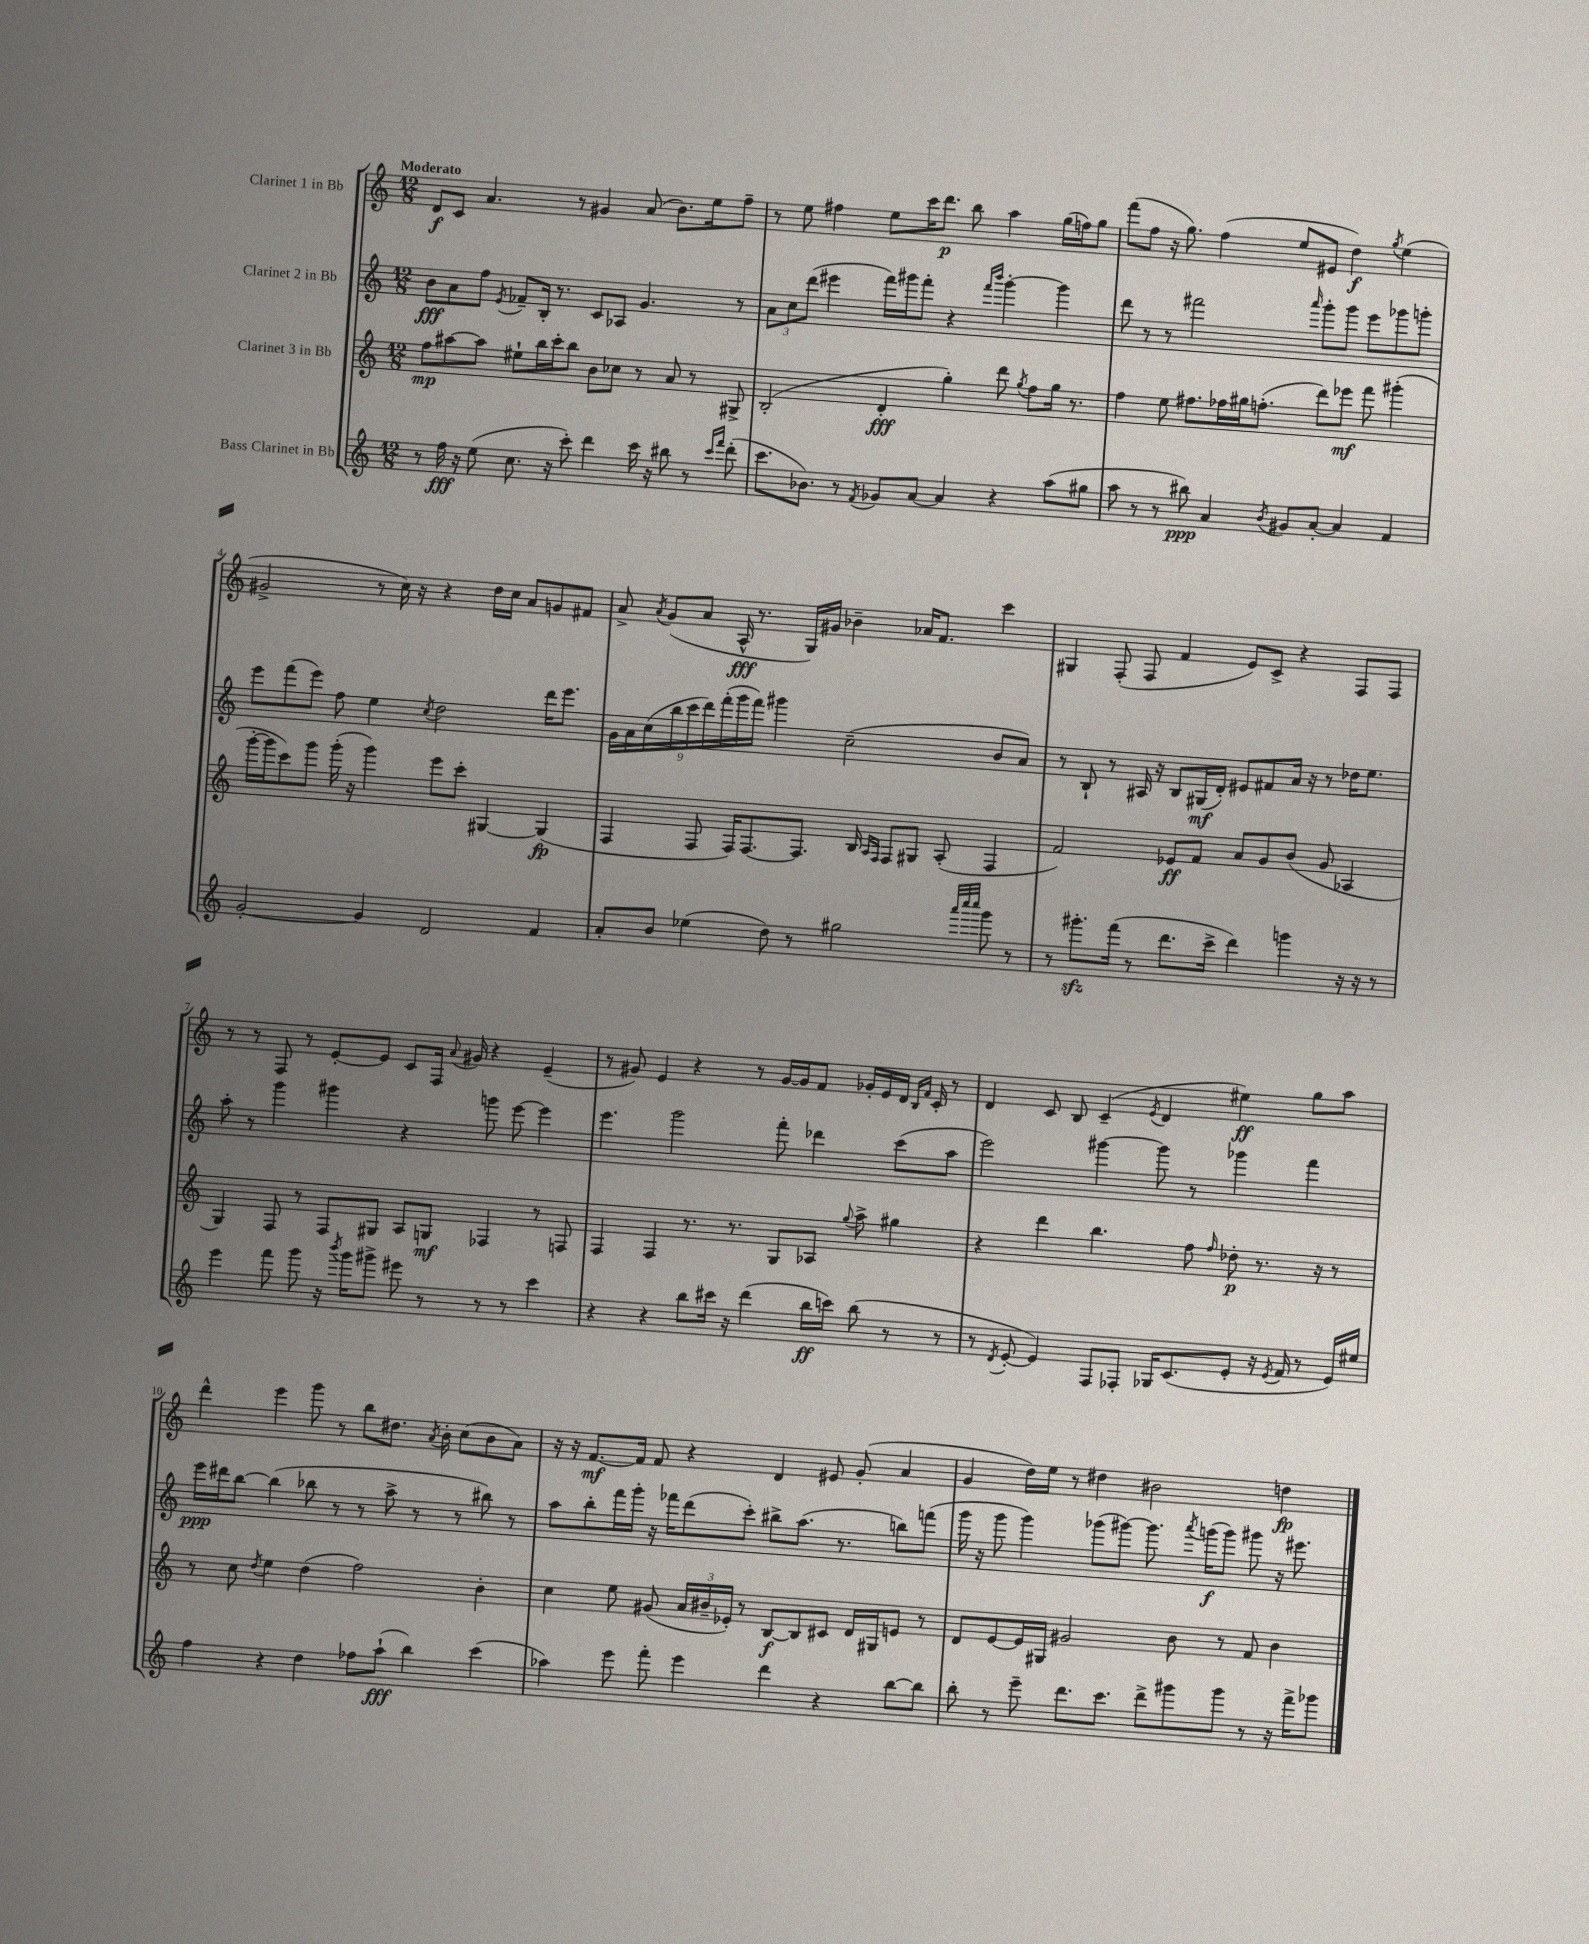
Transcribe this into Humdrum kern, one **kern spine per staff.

**kern	**kern	**kern	**kern
*staff4	*staff3	*staff2	*staff1
*clefG2	*clefG2	*clefG2	*clefG2
*k[]	*k[]	*k[]	*k[]
*M12/8	*M12/8	*M12/8	*M12/8
8r	8ff	8b	8d
16ff	[8aa#	8a	8c
16r	.	.	.
(8ee	8aa#]	8ff	4.a
.	.	8qe	.
8.cc	8ee#`	8f-~	.
.	16bb	16B'	.
16r	16ccc'	8.r	.
8ccc')	8bb	.	8r
4ddd	8b	8c	4g#
.	8cc-	8A-	.
16ccc	8r	4.g	(8a
16r	.	.	.
8bb#	8a	.	8.b)
8r	8r	.	.
.	.	.	16ee
16qqccc	.	.	.
16qqfff	.	.	.
(8ddd'	8G#^	8r	8ff~
=	=	=	=
8.ccc	(2B'	12a	8r
.	.	12cc	.
.	.	.	8ee
.	.	(12ddd	.
8.b-)	.	.	.
.	.	4eee#	4ff#
8r	.	.	.
8qf	.	.	.
8g-	4d'	16fff)	8ee
.	.	16ggg#	.
[8a	.	8fff'	16ccc
.	.	.	8.ddd
4a]	4gg')	4r	.
.	.	.	8bb
.	.	16qqfff	.
.	.	16qqbbb	.
4r	8ddd	[4ggg#'	4aa
.	8qgg	.	.
.	8ff	.	.
(8aa	16gg	4ggg#]	(16gg
.	8.r	.	16ff)
8gg#	.	.	8gg
=	=	=	=
8aa	4ff	8ddd	(8fff
8r	.	8r	8ff
8r	8ee	8r	16r
.	.	.	8.gg)
8bb#)	8.ff#	2fff#	.
4a	.	.	(4ff
.	16ff-	.	.
.	16gg#	.	.
.	(8.ff'	.	.
8qb	.	.	.
8g#	.	.	8ee
.	.	16qqaaa	.
[8a'	8ddd)	8ggg'	8e#
4a]	8eee-	8ggg	4dd)
.	8fff	8eee	.
.	.	.	8qgg
4f	(4ggg#'	8ggg-	(4ee
.	.	8ggg'	.
=	=	=	=
[2g'	[16ggg'	8eee	2g#^
.	16ggg]	.	.
.	8ccc)	(8fff	.
.	8ggg	8eee)	.
.	(16ggg'	8ff	.
.	16r	.	.
4g]	4ggg)	4ee	8r
.	.	.	16cc)
.	.	.	16r
.	.	8qcc	.
2d	8eee	2dd	4r
.	8ccc'	.	.
.	[4G#	.	16dd
.	.	.	16cc
.	.	.	8a
4f	(4G#]	16ddd	8g
.	.	8.eee	.
.	.	.	8f#
=	=	=	=
8a'	4F	18g	8a^
.	.	18a	.
.	.	(18cc	.
.	.	.	8qa
8b	.	.	(8g
.	.	18bb	.
.	.	18ccc	.
(4ee-	8F	.	8a
.	.	18ddd)	.
.	.	(18fff'	.
.	16F)	.	16A^^
.	.	18ggg	.
.	[8.F	.	8.r
.	.	18fff)	.
8dd)	.	4ggg#	.
8r	8.F]	.	16G)
.	.	.	16g#
2gg#	.	(2cc~	4b-~
.	16B	.	.
.	16qqA	.	.
.	16qqF	.	.
.	8F	.	.
.	8G#	.	16a-
.	.	.	8.f
.	(8A'	.	.
32qqaaa	.	.	.
32qqcccc	.	.	.
32qqcccc	.	.	.
8ggg	4F	8b	4ccc
8r	.	8a)	.
=	=	=	=
8r	2f)	8r	4G#
8.ggg#'	.	8B`	.
.	.	8r	(8F'
(16fff	.	.	.
8r	.	16A#	8F
.	.	16r	.
8.ddd	8e-	8B	4f
.	8f	(16G#	.
16ccc^	.	16d')	.
4ddd)	8a	8e#	8e)
.	8g	8f#	8c^
4ggg	(8b	16a	4r
.	.	16r	.
.	8g	8r	.
16r	4A-	16dd-	8F
16r	.	8.ee	.
8r	.	.	8F
=	=	=	=
4eee	4G)	8aa'	8r
.	.	8r	8r
8fff	8F	4ggg	8F
8ggg	8r	.	8r
16r	8F	4ggg#	[8e'
8qbbb	.	.	.
16ggg	.	.	.
8ggg#^	8G#	.	8e]
8eee#	8A	4r	8c
8r	8G	.	16F
.	.	.	8qqa
.	.	.	16g#
8r	4F-	8ggg	4r
8r	.	[8eee	.
4ccc	8r	4eee]	(4e~
.	8F	.	.
=	=	=	=
4r	4F	4.eee	8r
.	.	.	8g#)
4r	4F	.	4e
.	.	2ggg	.
8bb	8.r	.	4r
16ccc#	.	.	.
16r	8.r	.	.
(4ddd	.	.	8r
.	8G	8fff'	[16g#
.	.	.	16g#]
16bb	8A-	4ddd-	8f
16ccc)	.	.	.
.	8qqgg	.	.
(8bb	8aa^	.	16g-'
.	.	.	16e
8r	4gg#	(8ccc	16d
.	.	.	16qqB
.	.	.	16qqf
.	.	.	16c'
8r	.	8aa	8r
=	=	=	=
8r	4r	2eee)	4d
8qd	.	.	.
[8e'	.	.	.
4e])	4ddd	.	8c
.	.	.	8B
8F	4.bb	[4ggg#	(4c~
8F-'	.	.	.
.	.	.	8qe
16G-	.	8ggg#]	4d
(8.c	.	.	.
.	8ff	8r	.
.	16qqff	.	.
8e'	8dd-'	4ggg-	4ee#)
16r	8.r	.	.
8qe	.	.	.
16f	.	.	.
8r	.	4fff	8gg
.	16r	.	.
16e)	8r	.	8aa
16ee#	.	.	.
=	=	=	=
4ff	8r	16eee	4ddd^^
.	.	16ddd#	.
.	8cc	[8bb	.
.	8qdd	.	.
4r	4ee	(4bb]	4eee
4dd	(4dd	8bb-	8ggg
.	.	8r	8r
8ff-	2ff)	8r	8bb
(8aa`	.	8aa^	8.dd#
4bb)	.	8r	.
.	.	.	8qa
.	.	.	16b'
.	.	8r	(8cc
(4ccc	4b'	8bb#)	8b
.	.	8r	8a)
=	=	=	=
4aa-)	4cc	8aa	16r
.	.	.	16r
.	.	8bb'	[8.f
8eee	8ee	16fff	.
.	.	16ggg'	16f]
8fff'	(8g#	16r	8f
.	.	16fff-	.
4eee	24a	(8ddd	4r
.	24b#~	.	.
.	24e-')	.	.
.	8r	8ccc')	.
4ddd	[8B	8bb#^	4d
.	8B]	(8.aa	.
4r	8c#	.	8e#
.	.	8.r	.
.	16d	.	(8g'
.	16G#	.	.
[8bb	8e	8bb)	4a
8bb]	8r	(8fff	.
=	=	=	=
8bb'	8d	16ggg	4g
.	.	16r	.
8r	[8e	8ggg	.
8eee~	16e]	4ggg)	16dd)
.	16G#	.	16ee
8.ddd	2g#	.	8r
.	.	(8ggg-	4dd#
8.ccc	.	.	.
.	.	[8ggg#)	.
8ddd^	.	8.ggg#]	2b#
8ggg#	8b	.	.
.	.	8qaaa	.
.	.	(16ggg	.
8ggg#	8r	8ggg)	.
8r	8f	8ggg#	.
16r	4b	16r	4dd
16fff^	.	8.eee#	.
8ggg-	.	.	.
==	==	==	==
*-	*-	*-	*-
